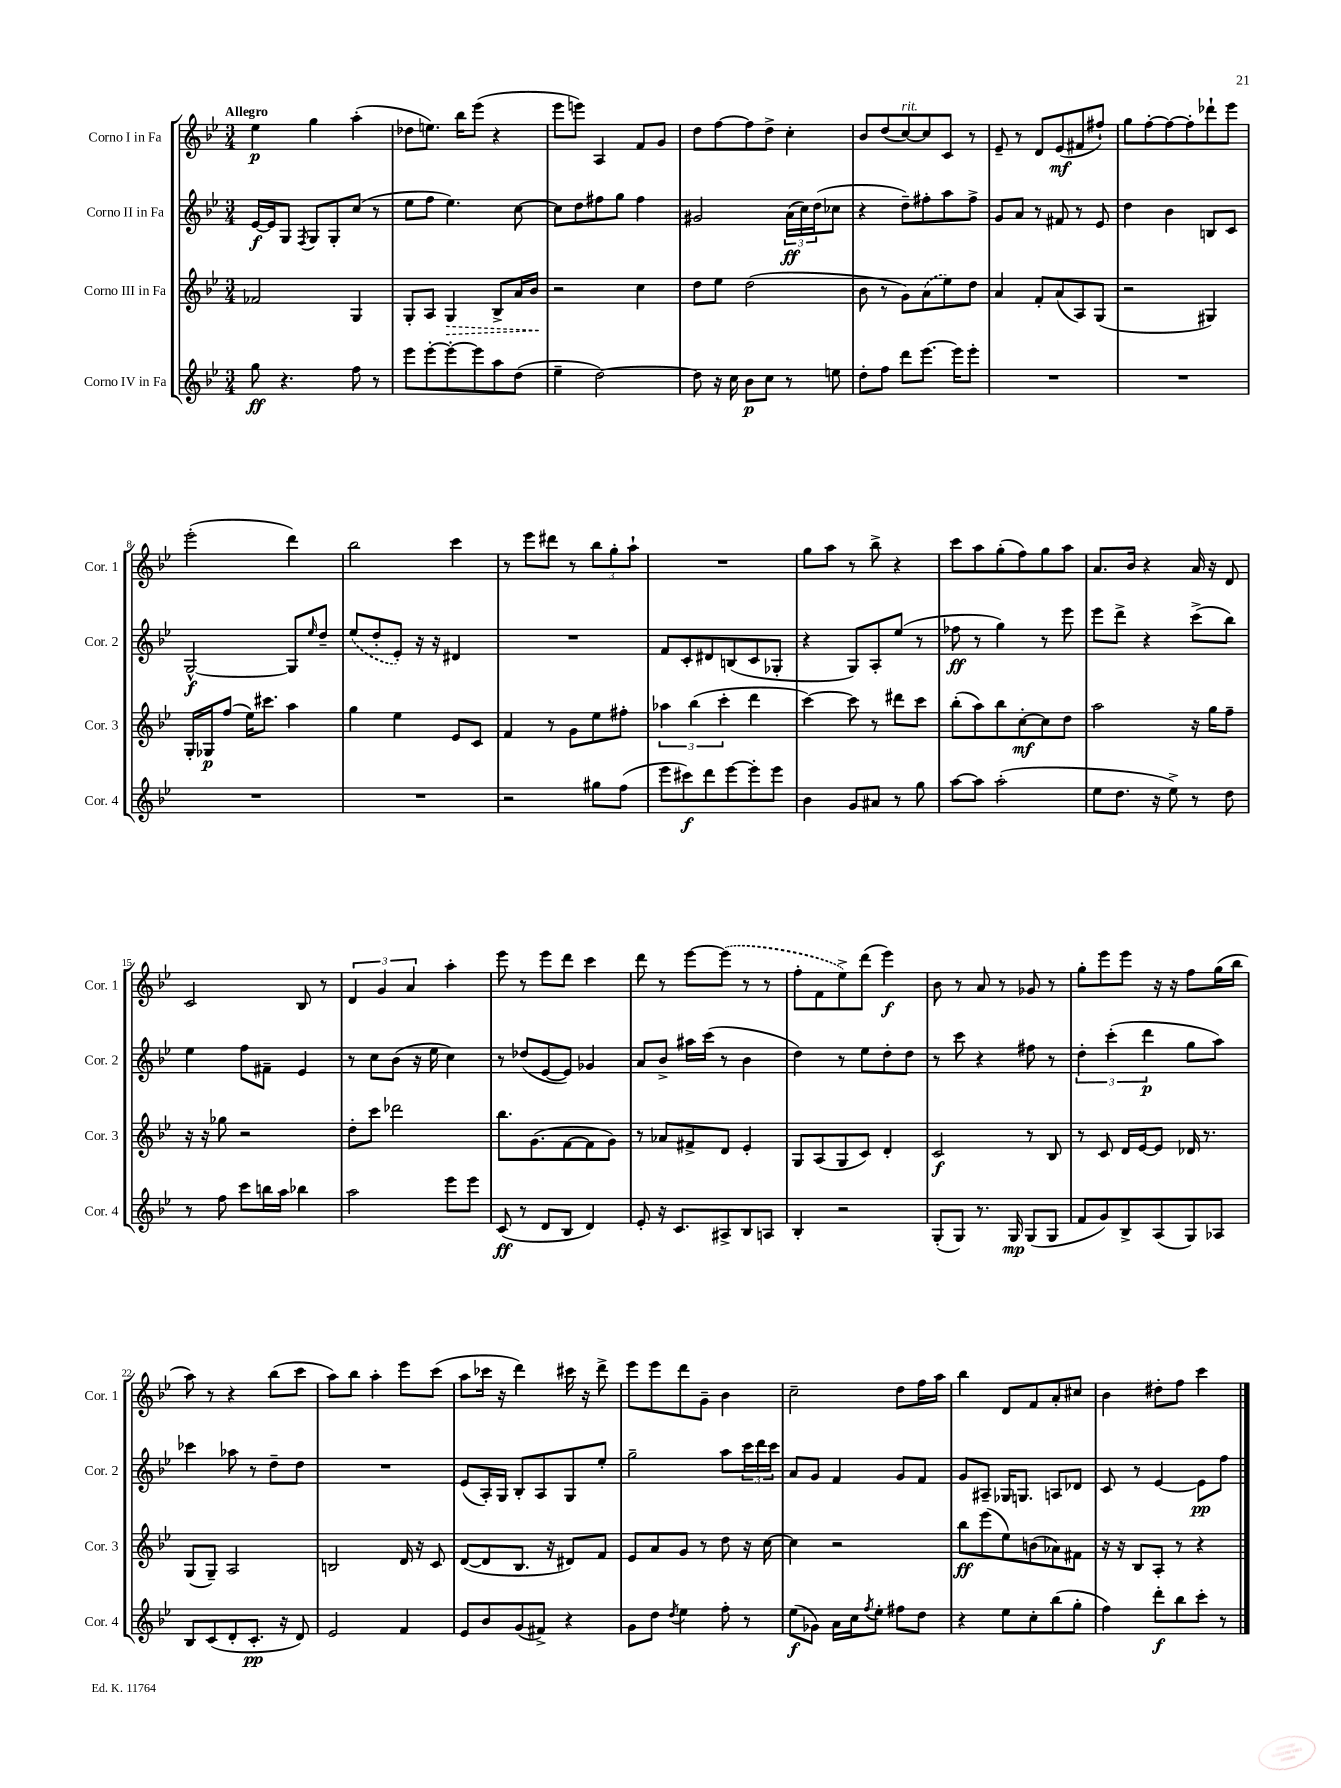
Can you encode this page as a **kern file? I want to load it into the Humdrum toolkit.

**kern	**kern	**kern	**kern
*staff4	*staff3	*staff2	*staff1
*clefG2	*clefG2	*clefG2	*clefG2
*k[b-e-]	*k[b-e-]	*k[b-e-]	*k[b-e-]
*M3/4	*M3/4	*M3/4	*M3/4
8gg	2f-	[16e-	4ee-
.	.	16e-]	.
4.r	.	8G	.
.	.	8qF	.
.	.	8G	4gg
.	.	8G'	.
8ff	4G	(8cc	(4aa'
8r	.	8r	.
=	=	=	=
8eee-	8G'	8ee-	8dd-
[8eee-'	8A	8ff	8.ee)
8eee-'_	4G	4.ee-)	.
.	.	.	16bb-
8eee-]	.	.	(8eee-
8aa	8B-^	.	4r
(8dd	16a	[8cc	.
.	16b-	.	.
=	=	=	=
4ee-~	2r	8cc]	8eee-
.	.	8dd	8eee)
[2dd)	.	8ff#	4A
.	.	8gg	.
.	4cc	4ff#	8f
.	.	.	8g
=	=	=	=
8dd]	8dd	2g#	8dd
16r	8ee-	.	[8ff
16cc	.	.	.
8b-	(2dd	.	8ff]
8cc	.	.	8dd^
8r	.	(24a	4cc'
.	.	24cc)	.
.	.	(24dd	.
8ee	.	8cc-	.
=	=	=	=
8dd'	8b-	4r	8b-
8ff	8r	.	(8dd
8ddd	8g)	8dd~)	[8cc)
[8.eee-	(8a	8ff#'	8cc]
.	8ee-)	8aa	8c
16eee-]	.	.	.
8eee-'	8dd	8ff#^	8r
=	=	=	=
2.r	4a	8g	8e-~
.	.	8a	8r
.	8f'	8r	8d
.	(8a	8f#	(8e-
.	8A)	8r	8f#
.	(8G	8e-	8ff#`)
=	=	=	=
2.r	2r	4dd	8gg
.	.	.	[8ff'
.	.	4b-	8ff_
.	.	.	8ff']
.	4G#)	8B	8ddd-`
.	.	8c	8eee-
=	=	=	=
2.r	16G'	[2G^^	(2eee-'
.	16G-	.	.
.	(8ff	.	.
.	16ee-)	.	.
.	8.ccc#	.	.
.	4aa	8G]	4ddd)
.	.	16qqee-	.
.	.	8dd~	.
=	=	=	=
2.r	4gg	(8ee-	2bb-
.	.	8dd'	.
.	4ee-	8e-')	.
.	.	16r	.
.	.	16r	.
.	8e-	4d#	4ccc
.	8c	.	.
=	=	=	=
2r	4f	2.r	8r
.	.	.	8eee-
.	8r	.	8ddd#
.	8g	.	8r
8gg#	8ee-	.	12bb-
.	.	.	12gg'
(8ff	8ff#'	.	.
.	.	.	12aa`
=	=	=	=
8eee-	6aa-	8f	2.r
8ccc#)	.	8c'	.
.	(6bb-	.	.
8ddd	.	8d#	.
.	6ccc'	.	.
[8eee-	.	(8B	.
8eee-']	4ddd	8c	.
8eee-	.	8G-'	.
=	=	=	=
4b-	[4ccc)	4r	8gg
.	.	.	8aa
8g	8ccc]	8G)	8r
8a#	8r	8A'	8bb-^
8r	8ddd#	(8ee-	4r
8gg	8ccc	8r	.
=	=	=	=
[8aa	(8bb-'	8ff-	8ccc
8aa]	8aa)	8r	8aa
(2aa'	8bb-	4gg)	(8gg'
.	[8cc'	.	8ff)
.	8cc]	8r	8gg
.	8dd	8eee-	8aa
=	=	=	=
8ee-	2aa	8eee-	8.a
8.dd	.	8ddd^	.
.	.	.	16b-
.	.	4r	4r
16r	.	.	.
8ee-^)	.	.	.
8r	16r	(8ccc^	16a
.	16gg	.	16r
8dd	8ff~	8bb-)	8d
=	=	=	=
8r	16r	4ee-	2c
.	16r	.	.
8ff	8gg-	.	.
8ccc	2r	8ff	.
16bb	.	8f#~	.
16aa	.	.	.
4bb-	.	4e-	8B-
.	.	.	8r
=	=	=	=
2aa	8dd'	8r	6d
.	8ccc	8cc	.
.	.	.	6g
.	2ddd-	(8b-	.
.	.	.	6a
.	.	16r	.
.	.	16ee-	.
8eee-	.	4cc)	4aa'
8eee-	.	.	.
=	=	=	=
(8c	8.bb-	8r	8eee-
8r	.	(8dd-	8r
.	(8.g	.	.
8d	.	[8e-	8eee-
8B-	[8f	8e-])	8ddd
4d)	8f]	4g-	4ccc
.	8g)	.	.
=	=	=	=
8e-'	8r	8a	8ddd
16r	8a-	8b-^	8r
8.c	.	.	.
.	8f#^	16aa#	[8eee-
.	.	(16ccc	.
8A#^	8d	8r	(8eee-]
8B-	4e-'	4b-	8r
8A	.	.	8r
=	=	=	=
4B-'	8G	4dd)	8ff'
.	(8A	.	8f
2r	8G	8r	8ee-^)
.	8c)	8ee-	(8ddd
.	4d'	8dd'	4eee-)
.	.	8dd	.
=	=	=	=
(8G'	2c	8r	8b-
8G)	.	8ccc	8r
8.r	.	4r	8a
.	.	.	8r
16G	.	.	.
(8G	8r	8ff#	8g-
8G	8B-	8r	8r
=	=	=	=
8f	8r	6dd'	8gg'
8g)	8c	.	8eee-
.	.	(6ccc'	.
8B-^	16d	.	8eee-
.	[16e-	.	.
.	.	6ddd	.
(8A	8e-]	.	16r
.	.	.	16r
8G)	16d-	8gg	8ff
.	8.r	.	.
8A-	.	8aa)	(16gg
.	.	.	16bb-
=	=	=	=
8B-	(8G	4ccc-	8aa)
(8c	8G~)	.	8r
8d'	2A	8aa-	4r
8.c'	.	8r	.
.	.	8dd~	(8bb-
16r	.	.	.
8d)	.	8dd	8ccc
=	=	=	=
2e-	2B	2.r	8aa)
.	.	.	8bb-
.	.	.	4aa'
4f	16d	.	8eee-
.	16r	.	.
.	8c	.	(8ccc
=	=	=	=
8e-	([8d	(8e-	8aa
8b-	8d]	16A')	16ccc-
.	.	16G	16r
(8g	8.B-	8B-'	4ddd)
8f#^)	.	8A	.
.	16r	.	.
4r	8d#)	8G	16ccc#
.	.	.	16r
.	8f	8ee-'	8ddd^
=	=	=	=
8g	8e-	2gg~	8eee-
8dd	8a	.	8eee-
8qdd	.	.	.
4ee-	8g	.	8ddd
.	8r	.	8g~
8ff'	8dd	8aa	4b-
8r	16r	24ccc	.
.	.	24ddd	.
.	[16cc	.	.
.	.	24ccc	.
=	=	=	=
(8ee-	4cc]	8a	2cc~
8g-)	.	8g	.
16a	2r	4f	.
16cc	.	.	.
8qff	.	.	.
8ee-'	.	.	.
8ff#	.	8g	8dd
8dd	.	8f	16ff
.	.	.	16aa
=	=	=	=
4r	8bb-	8g	4bb-
.	(8eee-	8A#~	.
8ee-	8ee-)	16G-	8d
.	.	8.G	.
8cc'	(8b	.	8f
(8bb-	8a-)	8A	8a'
8gg'	8f#	8d-	8cc#
=	=	=	=
4ff)	16r	8c	4b-
.	16r	.	.
.	8B-	8r	.
8ddd'	8A'	[4e-	8dd#'
8bb-	8r	.	8ff
8ccc'	4r	8e-]	4ccc
8r	.	8ff	.
==	==	==	==
*-	*-	*-	*-
